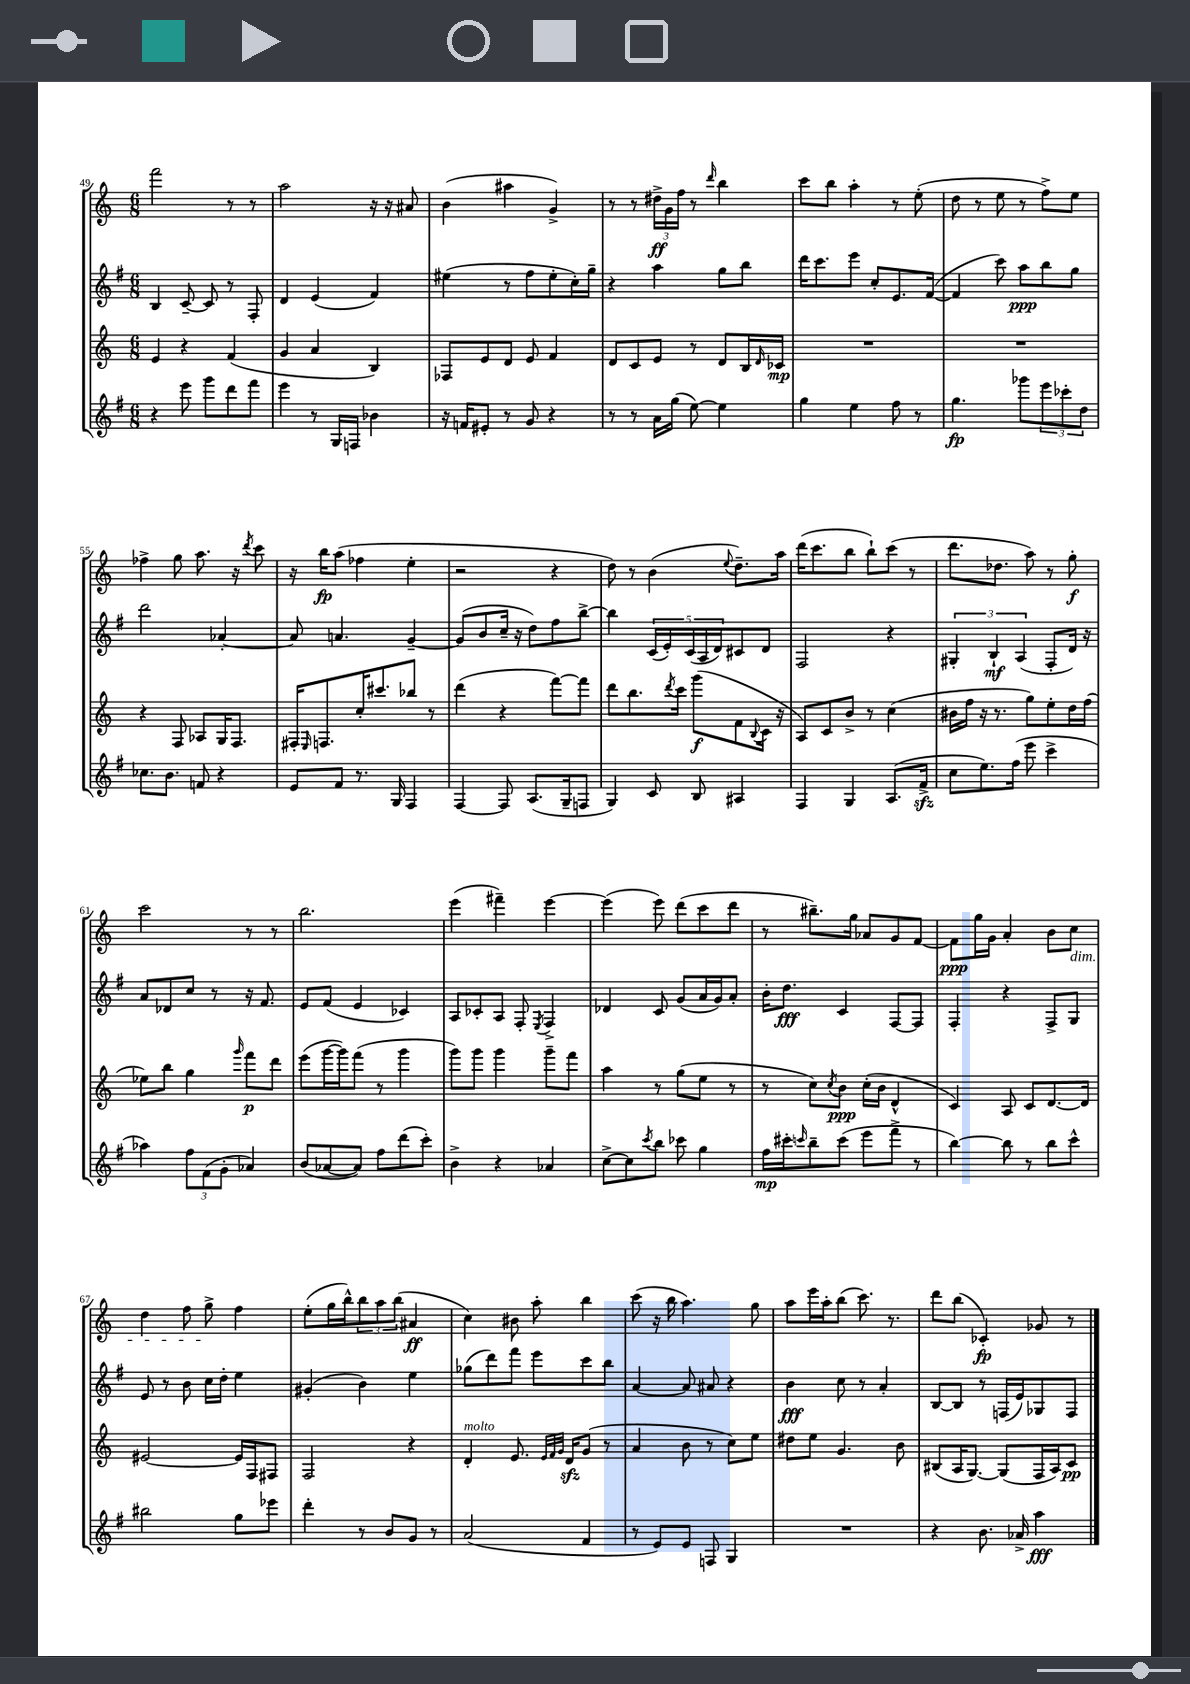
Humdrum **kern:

**kern	**dynam	**kern	**dynam	**kern	**dynam	**kern	**dynam
*part4	*part4	*part3	*part3	*part2	*part2	*part1	*part1
*staff4	*staff4	*staff3	*staff3	*staff2	*staff2	*staff1	*staff1
*clefG2	*	*clefG2	*	*clefG2	*	*clefG2	*
*k[f#]	*	*k[]	*	*k[f#]	*	*k[]	*
*M6/8	*	*M6/8	*	*M6/8	*	*M6/8	*
=49	=49	=49	=49	=49	=49	=49	=49
4r	.	4e/	.	4B/	.	2fff\	.
8eee\	.	4r	.	[8c~/	.	.	.
8ggg\L	.	.	.	8c/]	.	.	.
8ddd\	.	(4f/	.	8r	.	8r	.
8fff#\J	.	.	.	8F#'/	.	8r	.
=50	=50	=50	=50	=50	=50	=50	=50
4eee\	.	4g/	.	4d/	.	2aa\	.
8r	.	4a/	.	(4e/	.	.	.
16G/LL	.	.	.	.	.	.	.
16Fn/JJ	.	.	.	.	.	.	.
4b-X\	.	4B/)	.	4f#/)	.	16r	.
.	.	.	.	.	.	16r	.
.	.	.	.	.	.	8a#X/	.
=51	=51	=51	=51	=51	=51	=51	=51
16r	.	8F-X/L	.	(4ee#X\	.	(4b\	.
16fn/KL	.	.	.	.	.	.	.
8e#X'/J	.	8e/	.	.	.	.	.
8r	.	8d/J	.	8r	.	4aa#X\	.
8g/	.	8e/	.	8ff#\L	.	.	.
4r	.	4f/	.	8ee#'\	.	4g^/)	.
.	.	.	.	16cc'\L)	.	.	.
.	.	.	.	16gg~\JJ	.	.	.
=52	=52	=52	=52	=52	=52	=52	=52
8r	.	8d/L	.	4r	.	8r	.
8r	.	8c/	.	.	.	8r	.
16a\LL	.	8e/J	.	4aa\	.	24dd#X^\LL	ff
.	.	.	.	.	.	24g\	.
(16gg\JJ	.	.	.	.	.	.	.
.	.	.	.	.	.	24ff\JJ	.
[8ee\)	.	8r	.	.	.	8r	.
.	.	.	.	.	.	16qqddd/	.
4ee\]	.	8d/L	.	8gg\L	.	4bb\	.
.	.	16B/L	.	8bb\J	.	.	.
.	.	16qqd/	.	.	.	.	.
.	.	16c-X/JJ	mp	.	.	.	.
=53	=53	=53	=53	=53	=53	=53	=53
4gg\	.	2.r	.	16ddd\KL	.	8ccc\L	.
.	.	.	.	8.ccc\	.	.	.
.	.	.	.	.	.	8bb\J	.
4ee\	.	.	.	8eee\J	.	4aa'\	.
.	.	.	.	8cc'/L	.	.	.
8ff#\	.	.	.	8.e/	.	8r	.
8r	.	.	.	.	.	(8ee'\	.
.	.	.	.	([16f#/Jk	.	.	.
=54	=54	=54	=54	=54	=54	=54	=54
4.gg\	fp	2.r	.	4f#/]	.	8dd\	.
.	.	.	.	.	.	8r	.
.	.	.	.	8ccc\)	.	8ee\	.
8ggg-X\L	.	.	.	8aa\L	ppp	8r	.
12eee\	.	.	.	8bb\	.	8ff^\L)	.
12ccc-X'\	.	.	.	.	.	.	.
.	.	.	.	8gg\J	.	8ee\J	.
12dd\J	.	.	.	.	.	.	.
!!LO:LB:g=z
=55	=55	=55	=55	=55	=55	=55	=55
8.cc-X\L	.	4r	.	2ddd\	.	4ff-X^\	.
8.b\J	.	.	.	.	.	.	.
.	.	8F/	.	.	.	8gg\	.
8fn/	.	8A-X/L	.	.	.	8.aa\	.
4r	.	16G/K	.	[4a-X'/	.	.	.
.	.	8.F/J	.	.	.	16r	.
.	.	.	.	.	.	8qddd/	.
.	.	.	.	.	.	8ccc\	.
=56	=56	=56	=56	=56	=56	=56	=56
8e/L	.	16F#X'/KL	.	8a-/]	.	16r	.
.	.	16qqE/	.	.	.	.	.
.	.	8.Fn/	.	.	.	16bb\KL	fp
8f#/J	.	.	.	4.an/	.	(8aa\J	.
8.r	.	16cc'/K	.	.	.	4ff-X\	.
.	.	8.ccc#X/	.	.	.	.	.
16G/	.	.	.	.	.	.	.
4F#/	.	8bb-X/J	.	[4g~/	.	4ee'\	.
.	.	8r	.	.	.	.	.
=57	=57	=57	=57	=57	=57	=57	=57
[4F#/	.	(4ddd\	.	(8g/L]	.	2r	.
.	.	.	.	8b/	.	.	.
8F#/]	.	4r	.	16cc~/Jk	.	.	.
.	.	.	.	16r	.	.	.
(8.A/L	.	.	.	8dd\L)	.	.	.
.	.	[8fff\L)	.	8ff#\	.	4r	.
16G~/k	.	.	.	.	.	.	.
8Fn/J	.	8fff\J]	.	[8bb^\J	.	.	.
=58	=58	=58	=58	=58	=58	=58	=58
4G/)	.	8ddd\L	.	4bb\]	.	8dd\)	.
.	.	8.bb\	.	.	.	8r	.
8c/	.	.	.	(20c/LL	.	(4b\	.
.	.	.	.	20e'/)	.	.	.
.	.	8qddd/	.	.	.	.	.
.	.	16ccc\Jk	.	.	.	.	.
.	.	.	.	(20c/	.	.	.
8B/	.	(8ggg\L	f	.	.	.	.
.	.	.	.	20A/	.	.	.
.	.	.	.	20d/J)	.	.	.
.	.	.	.	.	.	8qqee/	.
4A#X/	.	8f\	.	8c#X/	.	8.dd~\L)	.
.	.	8qqB/	.	.	.	.	.
.	.	16c\Jk	.	8d/J	.	.	.
.	.	16r	.	.	.	16aa\Jk	.
=59	=59	=59	=59	=59	=59	=59	=59
4F#/	.	8A/L)	.	2F#/	.	(16ddd\KL	.
.	.	.	.	.	.	8.ccc\	.
.	.	8c/	.	.	.	.	.
4G/	.	8b^/J	.	.	.	8bb\J	.
.	.	8r	.	.	.	8bb`\L)	.
(8.A/L	.	(4cc\	.	4r	.	(8ccc\J	.
.	.	.	.	.	.	8r	.
16f#zz^/Jk	.	.	.	.	.	.	.
=60	=60	=60	=60	=60	=60	=60	=60
8cc\L	.	16b#X\LL	.	6G#X'/	.	8.ddd\L	.
.	.	16ff\JJ	.	.	.	.	.
8.ee\)	.	16r	.	.	.	.	.
.	.	.	.	6B`/	mf	.	.
.	.	8.r	.	.	.	8.dd-X\J	.
(16ff#\Jk	.	.	.	.	.	.	.
.	.	.	.	(6A/	.	.	.
8eee\	.	8gg\L)	.	.	.	8aa\)	.
4ccc^\	.	8ee'\	.	8F#'/L	.	8r	.
.	.	16dd\L	.	16d/Jk)	.	8gg'\	f
.	.	(16ff\JJ	.	16r	.	.	.
!!LO:LB:g=z
=61	=61	=61	=61	=61	=61	=61	=61
4aa-X\)	.	8ee-X\L)	.	8a/L	.	2ccc\	.
.	.	8bb\J	.	8d-X/	.	.	.
12ff#\L	.	4gg\	.	8cc/J	.	.	.
(12f#\	.	.	.	.	.	.	.
.	.	.	.	8r	.	.	.
12g'\J	.	.	.	.	.	.	.
.	.	16qqggg/	.	.	.	.	.
4a-X/)	.	8fff\L	p	16r	.	8r	.
.	.	.	.	8.f#/	.	.	.
.	.	8ddd\J	.	.	.	8r	.
=62	=62	=62	=62	=62	=62	=62	=62
(8b/L	.	(8eee\L	.	8e/L	.	2.bb\	.
[8a-X/	.	[16ggg\L	.	(8f#/J	.	.	.
.	.	16ggg\J])	.	.	.	.	.
8a-/J])	.	(8fff\J	.	4e/	.	.	.
8ff#\L	.	8r	.	.	.	.	.
(8ddd\	.	4ggg\	.	4c-X/)	.	.	.
8ccc'\J)	.	.	.	.	.	.	.
=63	=63	=63	=63	=63	=63	=63	=63
4b^\	.	8ggg\L)	.	8A/L	.	(4eee\	.
.	.	8ggg\J	.	8c-X'/	.	.	.
4r	.	4ggg\	.	8A/J	.	4fff#X~\)	.
.	.	.	.	8F#'/	.	.	.
.	.	.	.	8qE/	.	.	.
4a-X/	.	8ggg~\L	.	4F#^/	.	[4eee\	.
.	.	8fff\J	.	.	.	.	.
=64	=64	=64	=64	=64	=64	=64	=64
[8cc^\L	.	4aa\	.	4d-X/	.	(4eee\]	.
8cc\]	.	.	.	.	.	.	.
8qccc/	.	.	.	.	.	.	.
8bb\J	.	8r	.	8c/	.	8eee\)	.
8ccc-X\	.	(8gg\L	.	(8g/L	.	(8ddd\L	.
4gg\	.	8ee\J	.	16a/L	.	8ccc\	.
.	.	.	.	16g/J)	.	.	.
.	.	8r	.	8a'/J	.	8ddd\J	.
=65	=65	=65	=65	=65	=65	=65	=65
16ff#\LL	mp	8r	.	16b'\KL	.	8r	.
16ccc#X'\J	.	.	.	8.dd\J	fff	.	.
16qqcccn/	.	.	.	.	.	.	.
8bb~\	.	8cc\L)	.	.	.	8.bb#X~\L)	.
.	.	8qcc/	.	.	.	.	.
(8ccc\J	.	8b\J	ppp	4c/	.	.	.
.	.	.	.	.	.	16gg\Jk	.
8eee\L	.	(16cc'\LL	.	.	.	8a-X/L	.
.	.	16b\JJ	.	.	.	.	.
8fff#^\J	.	4d^^/	.	[8F#/L	.	8g/	.
8r	.	.	.	8F#/J]	.	[8f/J	.
=66	=66	=66	=66	=66	=66	=66	=66
[4bb\)	.	4c/)	.	4F#'/	.	8f\L]	ppp
.	.	.	.	.	.	16gg\L	.
.	.	.	.	.	.	16g\JJ	.
8bb\]	.	8A/	.	4r	.	4a'/	.
8r	.	8c/L	.	.	.	.	.
8bb\L	.	[8.d/	.	8F#^/L	.	8b\L	.
!	!	!	!	!	!	!LO:TX:b:i:t=dim.	!
8ccc^^\J	.	.	.	8G/J	.	8cc\J	.
.	.	16d/Jk]	.	.	.	.	.
!!LO:LB:g=z
=67	=67	=67	=67	=67	=67	=67	=67
2bb#X\	.	[2e#X/	.	8e/	.	4dd\	.
.	.	.	.	8r	.	.	.
.	.	.	.	8b\	.	8ff\	.
.	.	.	.	16cc\LL	.	8gg^\	.
.	.	.	.	16dd'\JJ	.	.	.
8gg\L	.	16e#/LL]	.	4ee\	.	4ff\	.
.	.	16F/J	.	.	.	.	.
8eee-X\J	.	8F#X/J	.	.	.	.	.
=68	=68	=68	=68	=68	=68	=68	=68
4ddd'\	.	2F/	.	(4g#X'/	.	(8ee'\L	.
.	.	.	.	.	.	16gg\L	.
.	.	.	.	.	.	16bb^^\J)	.
8r	.	.	.	4b\)	.	12bb\	.
.	.	.	.	.	.	12aa\	.
8b/L	.	.	.	.	.	.	.
.	.	.	.	.	.	(12bb\J	.
8g/J	.	4r	.	4ee\	.	4a#X/	ff
8r	.	.	.	.	.	.	.
=69	=69	=69	=69	=69	=69	=69	=69
!	!	!LO:TX:a:i:t=molto	!	!	!	!	!
(2a/	.	4d'/	.	(8gg-X\L	.	4cc\)	.
.	.	.	.	8ddd\)	.	.	.
.	.	8.e/	.	8fff#\J	.	8b#X\	.
.	.	.	.	8eee\L	.	8aa'\	.
.	.	32qqe/LLL	.	.	.	.	.
.	.	32qqf/	.	.	.	.	.
.	.	32qqg/JJJ	.	.	.	.	.
.	.	16dzz/KL	.	.	.	.	.
4f#/	.	(8g/J	.	8ccc\	.	4bb\	.
.	.	8r	.	8bb\J	.	.	.
=70	=70	=70	=70	=70	=70	=70	=70
8r	.	4a/	.	[4a/	.	(8ccc\	.
8e/L)	.	.	.	.	.	16r	.
.	.	.	.	.	.	16bb\	.
8e/J	.	8b\	.	8a/]	.	4.aa\)	.
8Fn/	.	8r	.	8a#X/	.	.	.
4G/	.	8cc\L)	.	4r	.	.	.
.	.	8ee\J	.	.	.	8gg\	.
=71	=71	=71	=71	=71	=71	=71	=71
2.r	.	8dd#X\L	.	4b\	fff	8aa\L	.
.	.	8ee\J	.	.	.	16eee\L	.
.	.	.	.	.	.	16aa'\J	.
.	.	4.g/	.	8cc\	.	(8bb\J	.
.	.	.	.	8r	.	8.ccc\)	.
.	.	.	.	4a'/	.	.	.
.	.	.	.	.	.	8.r	.
.	.	8b\	.	.	.	.	.
=72	=72	=72	=72	=72	=72	=72	=72
4r	.	(8B#X/L	.	[8B/L	.	8ddd\L	.
.	.	16A/K	.	8B/J]	.	(8bb\J	.
.	.	[8.G/J)	.	.	.	.	.
8.b\	.	.	.	8r	.	4c-X'/)	fp
.	.	(8G/L]	.	(16Fn/LL	.	.	.
16a-X^/	.	.	.	16e/J)	.	.	.
4aa\	fff	16F/L	.	8G-X/	.	8g-X/	.
.	.	16A/J)	.	.	.	.	.
.	.	8c/J	pp	8F/J	.	8r	.
==	==	==	==	==	==	==	==
*-	*-	*-	*-	*-	*-	*-	*-
